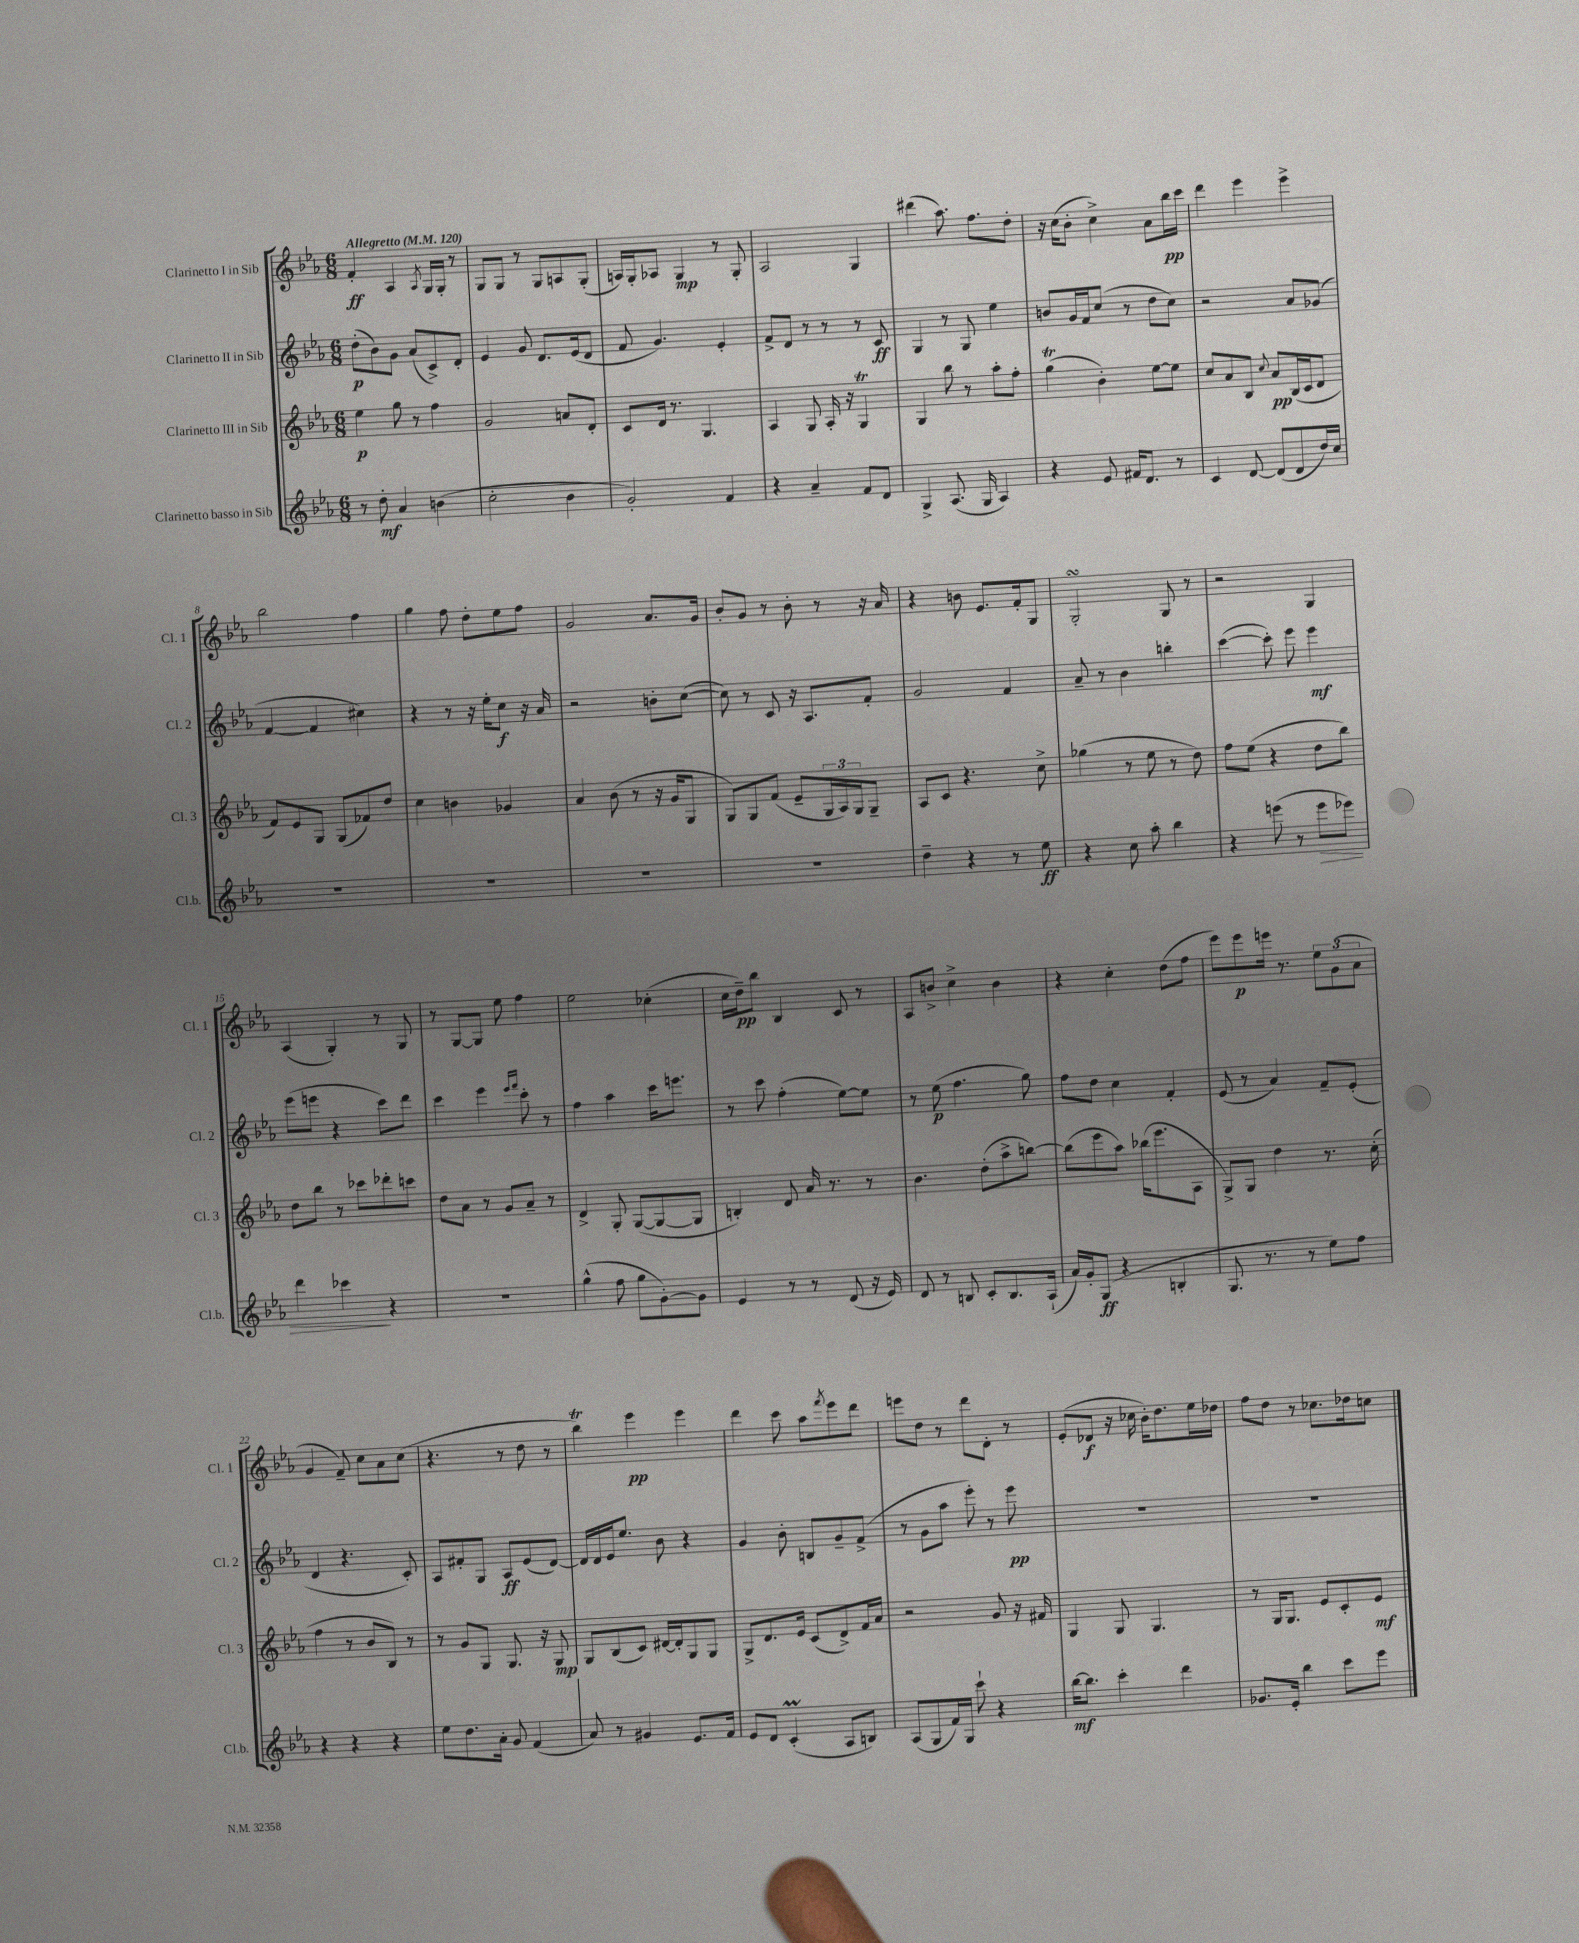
<<
\new StaffGroup <<
\new Staff = "s0" \with { instrumentName = "Clarinetto I in Sib" shortInstrumentName = "Cl. 1" } {
    \clef treble \key ees \major \numericTimeSignature \time 6/8 \tempo "Allegretto" 4 = 120
    f'4-.\ff aes4 \acciaccatura { aes8 } g16 g16-. r8 |
    g8 g8 r8 g8 a8 g8-.( |
    a16) g16-. aes8 g4\mp r8 g8-. |
    aes2 g4 |
    dis'''4( aes''8.) f''8. d''8-. |
    r16 c''16( bes'8-. c''4->) aes'8 bes''16\pp c'''16 |
    d'''4 ees'''4 ees'''4-> |
    bes''2 f''4 |
    g''4 f''8 d''8-. ees''8 f''8 |
    g'2 aes'8. g'16 |
    bes'8-. g'8 r8 bes'8-. r8 r16 aes'16 |
    r4 b'8 ees'8. f'16-. g8 |
    g2-.\turn g8 r8 |
    r2 g4 |
    aes4( g4-.) r8 g8 |
    r8 g8~ g8 ees''8 f''4 |
    ees''2 ces''4-.( |
    c''16 d''16--\pp) bes''8 bes4 c'8 r8 |
    aes8 b'8-> c''4-> b'4 |
    r4 c''4-. d''8( f''8 |
    ees'''8) ees'''8\p e'''16 r8. \tuplet 3/2 { ees''8 g'8( aes'8 } |
    g'4 f'8--) c''8 aes'8 c''8( |
    r4. r8 d''8 r8 |
    bes''4\trill) ees'''4\pp ees'''4 |
    d'''4 c'''8 aes''8 \acciaccatura { f'''8 } ees'''8 d'''8 |
    e'''8 d''8 r8 d'''8 d'8-. r8 |
    ees'8-.( des'8\f r16 ces''16 bes'16-.) d''8. ees''16 des''16 |
    f''8 d''8 r8 ces''8. des''16 c''8 \bar "|." |
}
\new Staff = "s1" \with { instrumentName = "Clarinetto II in Sib" shortInstrumentName = "Cl. 2" } {
    \clef treble \key ees \major \numericTimeSignature \time 6/8
    d''8-.\p( bes'8) g'8 aes'8( c'8->) d'8-. |
    ees'4 g'8 d'8. ees'16( d'8 |
    f'8 g'4.) ees'4-. |
    f'8-> d'8 r8 r8 r8 c'8\ff |
    g4 r8 g8 ees''4 |
    b'8 g'16 f'16 c''8( r8 d''8 c''8) |
    r2 aes'8 ges'8( |
    f'4~ f'4 cis''4) |
    r4 r8 r16 ees''16-. c''8\f r16 aes'16 |
    r2 b'8-. c''8~( |
    c''8) r8 c'8 r16 aes8. f'8-. |
    g'2 f'4 |
    aes'8-- r8 bes'4 b''4-. |
    c'''4~( c'''8-.) ees'''8 ees'''4\mf |
    ees'''8( e'''8 r4 c'''8) d'''8 |
    c'''4 ees'''4 \grace { ees'''16 f'''16 } c'''8-. r8 |
    f''4 aes''4 c'''16 e'''8. |
    r8 c'''8 f''4-.( ees''8~) ees''8 |
    r8 ees''8\p( f''4. g''8) |
    f''8 d''8 c''4 f'4-. |
    ees'8( r8 aes'4) f'8-- ees'8-.( |
    d'4 r4. c'8-.) |
    aes8 fis'8-. g8 aes8\ff ees'8( d'8~) |
    d'16 d'16 ees'16 ees''8. bes'8 r4 |
    g'4 bes'8-. b8 g'8-- f'8->( |
    r8 g'8 aes''8 ees'''8-.) r8 ees'''8\pp |
    R2. |
    R2. \bar "|." |
}
\new Staff = "s2" \with { instrumentName = "Clarinetto III in Sib" shortInstrumentName = "Cl. 3" } {
    \clef treble \key ees \major \numericTimeSignature \time 6/8
    ees''4\p g''8 r8 f''4 |
    g'2 a'8 d'8-. |
    c'8 d'16 r8. g4. |
    aes4 g8 aes16-. r16 g4\trill |
    g4 bes''8 r8 aes''8-. f''8-. |
    g''4\trill( bes'4-.) ees''8~ ees''8 |
    c''8 aes'8 bes8 \appoggiatura { c''8 } aes'8\pp bes16( c'16 d'8 |
    f'8) ees'8 g8 g8( fes'8) d''8 |
    c''4 b'4 ges'4 |
    aes'4 bes'8( r8 r16 g'16 g8 |
    g8) g8 f'8( ees'8-- \tuplet 3/2 { g16 aes16) g16 } g8-- |
    aes8 c'8 r4. c''8-> |
    ges''4( r8 ees''8 r8 d''8) |
    f''8 ees''8( r4 d''8 bes''8) |
    d''8 bes''8 r8 ces'''8 des'''8-. c'''8 |
    d''8 aes'8 r8 g'8 aes'8-- r8 |
    d'4-> g8-. g8~( g8~ g8 |
    b4-.) d'8 aes'16 r8. r8 |
    bes'4. d''8-.( aes''8-> b''8~) |
    b''8( ees'''8 aes''8) bes''16( ees'''8. aes8 |
    g8->) g8 d''4 r8. c''16-.( |
    f''4 r8 bes'8 bes8) r8 |
    r8 g'8 g8 g8. r16 g8\mp |
    g8 bes8( c'8) dis'16~ dis'16-. g8 g8 |
    g8-> d'8. ees'16 c'8( d'8->) f'16 aes'16 |
    r2 g'8 r16 fis'16 |
    g4 g8 g4. |
    r8 g16 g8. ees'8 c'8-. ees'8\mf \bar "|." |
}
\new Staff = "s3" \with { instrumentName = "Clarinetto basso in Sib" shortInstrumentName = "Cl.b." } {
    \clef treble \key ees \major \numericTimeSignature \time 6/8
    r8 d''8-.\mf aes'4 b'4( |
    c''2-. bes'4 |
    g'2-.) f'4 |
    r4 aes'4-- f'8 d'8 |
    g4-> aes8.( g16 aes4) |
    r4 ees'8 fis'16 d'8. r8 |
    c'4 d'8~ d'8( d'8 d''16) c''16 |
    R2. |
    R2. |
    R2. |
    R2. |
    d''4-- r4 r8 ees''8\ff |
    r4 c''8 aes''8-. bes''4 |
    r4 e'''8( r8 e'''8\> ees'''8) |
    d'''4 ces'''4\! r4 |
    R2. |
    g''4-^( f''8 g''8 g'8~-.) g'8 |
    ees'4 r8 r8 d'8( r16 ees'16) |
    d'8 r8 b8 c'8-. b8. aes16-!( |
    aes'16) g'16-. g8\ff( r4 b4-. |
    g8. r8. r8 ees''8) f''8 |
    r4 r4 r4 |
    ees''8 d''8. aes'16-. g'8 f'4( |
    aes'8) r8 gis'4 ees'8. f'16 |
    ees'8 d'8 c'4-.\prall( aes8 b8) |
    aes8( g8 f'16) g16 c'''8-! r4 |
    bes''16~\mf bes''8. c'''4-. d'''4 |
    ges'8. ees'16-. bes''4 c'''8 ees'''8 \bar "|." |
}
>>
>>
